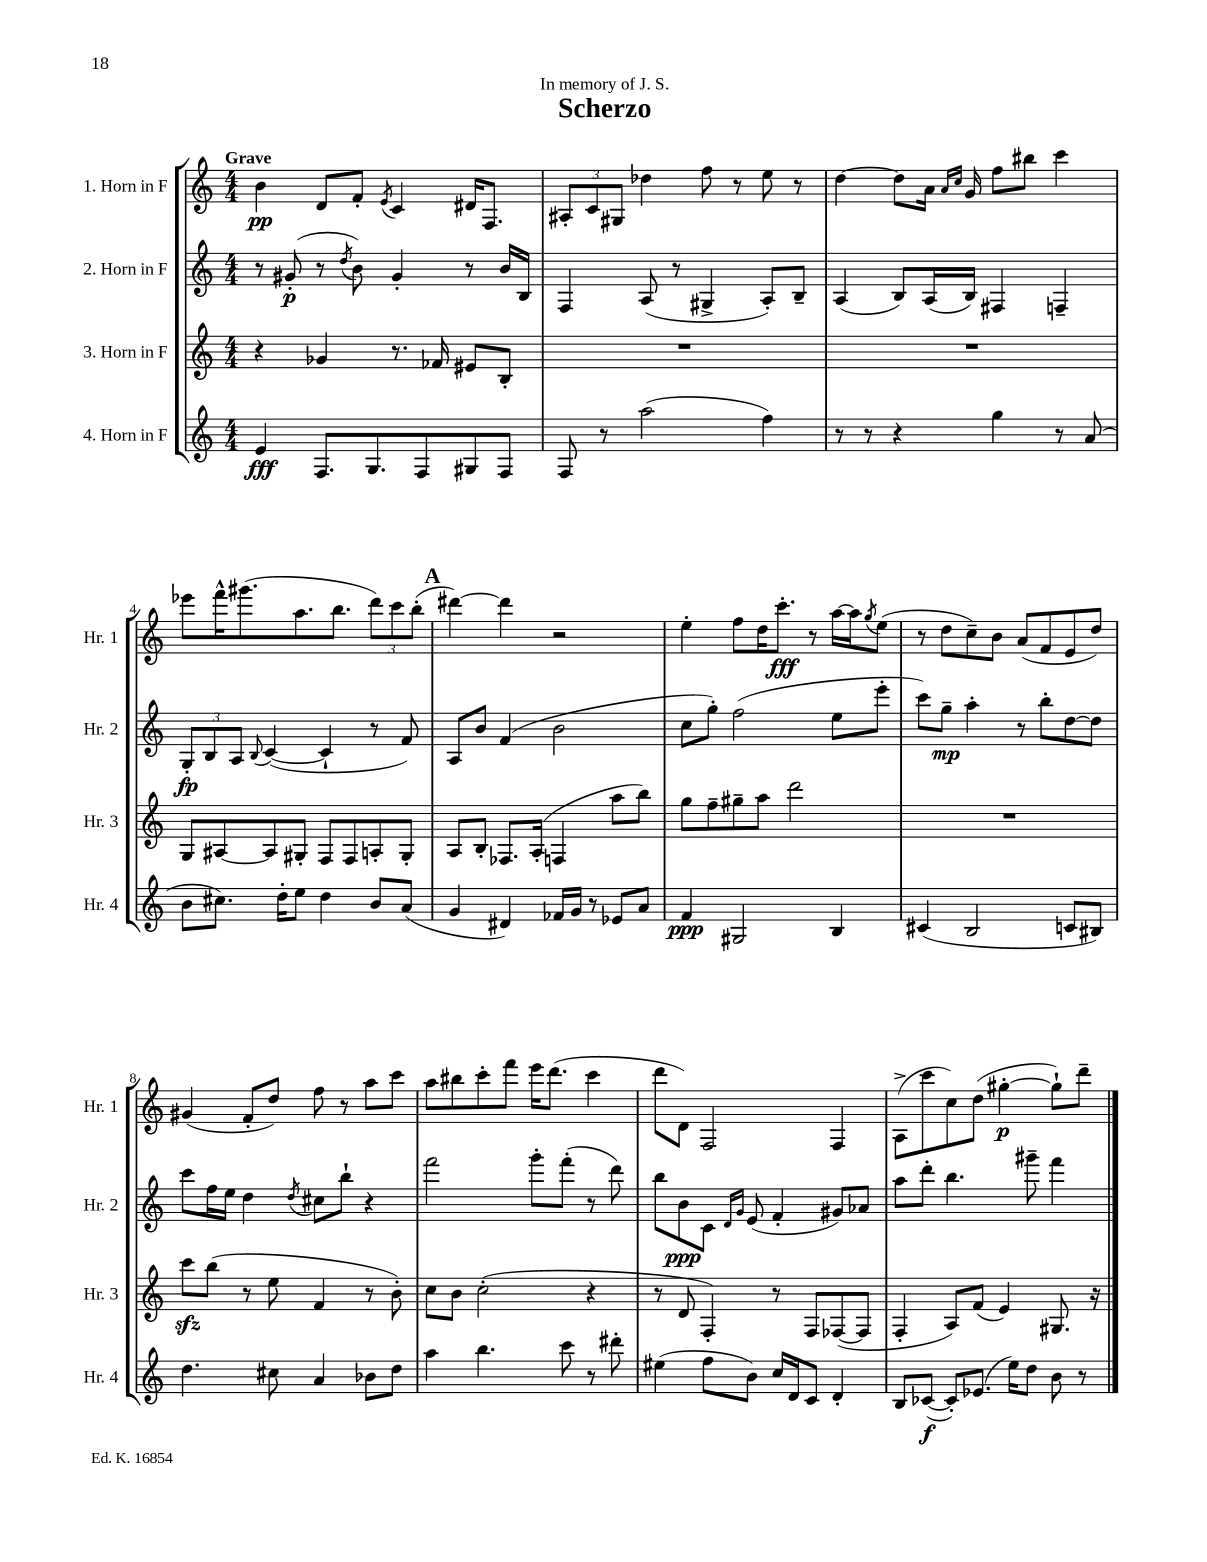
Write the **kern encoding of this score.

**kern	**dynam	**kern	**kern	**dynam	**kern	**dynam
*part4	*part4	*part3	*part2	*part2	*part1	*part1
*staff4	*staff4	*staff3	*staff2	*staff2	*staff1	*staff1
*I"4. Horn in F	*	*I"3. Horn in F	*I"2. Horn in F	*	*I"1. Horn in F	*
*I'Hr. 4	*	*I'Hr. 3	*I'Hr. 2	*	*I'Hr. 1	*
*clefG2	*	*clefG2	*clefG2	*	*clefG2	*
*k[]	*	*k[]	*k[]	*	*k[]	*
*M4/4	*	*M4/4	*M4/4	*	*M4/4	*
=1	=1	=1	=1	=1	=1	=1
!	!	!	!	!	!LO:TX:a:B:t=Grave	!
4e/	fff	4r	8r	.	4b\	pp
.	.	.	(8g#X'/	p	.	.
8.F/L	.	4g-X/	8r	.	8d/L	.
.	.	.	8qdd/	.	.	.
.	.	.	8b\)	.	8f'/J	.
8.G/	.	.	.	.	.	.
.	.	.	.	.	8qe/	.
.	.	8.r	4g#'/	.	4c/	.
8F/	.	.	.	.	.	.
.	.	16f-X/	.	.	.	.
8G#X/	.	8e#X/L	8r	.	16d#X/KL	.
.	.	.	.	.	8.F/J	.
8F/J	.	8B'/J	16b/LL	.	.	.
.	.	.	16B/JJ	.	.	.
=2	=2	=2	=2	=2	=2	=2
8F/	.	1r	4F/	.	12A#X'/L	.
.	.	.	.	.	12c/	.
8r	.	.	.	.	.	.
.	.	.	.	.	12G#X/J	.
(2aa\	.	.	(8A/	.	4dd-X\	.
.	.	.	8r	.	.	.
.	.	.	4G#X^/	.	8ff\	.
.	.	.	.	.	8r	.
4ff\)	.	.	8A'/L)	.	8ee\	.
.	.	.	8B~/J	.	8r	.
=3	=3	=3	=3	=3	=3	=3
8r	.	1r	(4A/	.	[4dd\	.
8r	.	.	.	.	.	.
4r	.	.	8B/L)	.	8dd\L]	.
.	.	.	(16A/L	.	16a\Jk	.
.	.	.	.	.	16qqa/LL	.
.	.	.	.	.	16qqcc/JJ	.
.	.	.	16B/JJ)	.	16g/	.
4gg\	.	.	4F#X/	.	8ff\L	.
.	.	.	.	.	8bb#X\J	.
8r	.	.	4Fn~/	.	4ccc\	.
(8a/	.	.	.	.	.	.
!!LO:LB:g=z
=4	=4	=4	=4	=4	=4	=4
8b\L	.	8G/L	12G'/L	fp	8eee-X\L	.
.	.	.	12B/	.	.	.
8.cc#X\J)	.	[8A#X/	.	.	16fff^^\K	.
.	.	.	12A/J	.	.	.
.	.	.	.	.	(8.ggg#X\	.
.	.	.	8qqB/	.	.	.
.	.	8A#/]	([4c/	.	.	.
16dd'\KL	.	.	.	.	.	.
8ee\J	.	8G#X'/J	.	.	8.aa\	.
4dd\	.	8F/L	4c`/]	.	.	.
.	.	.	.	.	8.bb\J	.
.	.	8F/	.	.	.	.
8b/L	.	8An'/	8r	.	12ddd\L)	.
.	.	.	.	.	12ccc\	.
(8a/J	.	8G#'/J	8f/)	.	.	.
.	.	.	.	.	(12bb'\J	.
!!LO:REH:place=s1:t=A
=5	=5	=5	=5	=5	=5	=5
4g/	.	8A/L	8A/L	.	[4ddd#X\)	.
.	.	8B'/J	8b/J	.	.	.
4d#X/)	.	8.F-X/L	(4f/	.	4ddd#\]	.
.	.	(16A'/Jk	.	.	.	.
16f-X/LL	.	4Fn/	2b\	.	2r	.
16g/JJ	.	.	.	.	.	.
8r	.	.	.	.	.	.
8e-X/L	.	8aa\L	.	.	.	.
8a/J	.	8bb\J)	.	.	.	.
=6	=6	=6	=6	=6	=6	=6
4f/	ppp	8gg\L	8cc\L	.	4ee'\	.
.	.	8ff~\	8gg'\J)	.	.	.
2G#X/	.	8gg#X~\	(2ff\	.	8ff\L	.
.	.	8aa\J	.	.	16dd\K	.
.	.	.	.	.	8.ccc'\J	fff
.	.	2ddd\	.	.	.	.
.	.	.	.	.	8r	.
4B/	.	.	8ee\L	.	[16aa\LL	.
.	.	.	.	.	16aa\J]	.
.	.	.	.	.	8qgg/	.
.	.	.	8eee'\J	.	(8ee\J	.
=7	=7	=7	=7	=7	=7	=7
(4c#X/	.	1r	8ccc\L)	.	8r	.
.	.	.	8gg~\J	mp	8dd\L	.
2B/	.	.	4aa'\	.	8cc~\)	.
.	.	.	.	.	8b\J	.
.	.	.	8r	.	(8a/L	.
.	.	.	8bb'\L	.	8f/	.
8cn/L	.	.	[8dd\	.	8e/	.
8B#X/J)	.	.	8dd\J]	.	8dd/J)	.
!!LO:LB:g=z
=8	=8	=8	=8	=8	=8	=8
4.dd\	.	8ccczz\L	8ccc\L	.	(4g#X/	.
.	.	(8bb\J	16ff\L	.	.	.
.	.	.	16ee\JJ	.	.	.
.	.	8r	4dd\	.	8f'/L	.
8cc#X\	.	8ee\	.	.	8dd/J)	.
.	.	.	8qdd/	.	.	.
4a/	.	4f/	8cc#X\L	.	8ff\	.
.	.	.	8bb`\J	.	8r	.
8b-X\L	.	8r	4r	.	8aa\L	.
8dd\J	.	8b'\)	.	.	8ccc\J	.
=9	=9	=9	=9	=9	=9	=9
4aa\	.	8cc\L	2fff\	.	8aa\L	.
.	.	8b\J	.	.	8bb#X\	.
4.bb\	.	(2cc'\	.	.	8ccc'\	.
.	.	.	.	.	8fff\J	.
.	.	.	8ggg'\L	.	16eee\KL	.
.	.	.	.	.	(8.ddd\J	.
8ccc\	.	.	(8fff'\J	.	.	.
8r	.	4r	8r	.	4ccc\	.
8ddd#X'\	.	.	8ddd\)	.	.	.
=10	=10	=10	=10	=10	=10	=10
(4ee#X\	.	8r	8bb\L	.	8ddd\L	.
.	.	8d/	8b\	ppp	8d\J)	.
8ff\L	.	4F'/)	8c\J	.	2F/	.
.	.	.	16qqd/LL	.	.	.
.	.	.	16qqg/JJ	.	.	.
8b\J)	.	.	(8e/	.	.	.
16cc/LL	.	8r	4f'/	.	.	.
16d/J	.	.	.	.	.	.
8c/J	.	8F/L	.	.	.	.
4d'/	.	([8F-X/	8g#X/L)	.	4F/	.
.	.	8F-/J]	8a-X/J	.	.	.
=11	=11	=11	=11	=11	=11	=11
8B/L	.	4F'/	8aa\L	.	(8A^\L	.
([8c-X/J	f	.	8ddd'\J	.	8ccc\	.
8c-'/L])	.	8A/L)	4.bb\	.	8cc\)	.
(8.e-X/J	.	(8f/J	.	.	(8dd\J	.
.	.	4e/)	.	.	[4gg#X'\	p
16ee\KL)	.	.	.	.	.	.
8dd\J	.	.	8ggg#X~\	.	.	.
8b\	.	8.G#X/	4fff\	.	8gg#`\L])	.
8r	.	.	.	.	8ddd~\J	.
.	.	16r	.	.	.	.
==	==	==	==	==	==	==
*-	*-	*-	*-	*-	*-	*-
